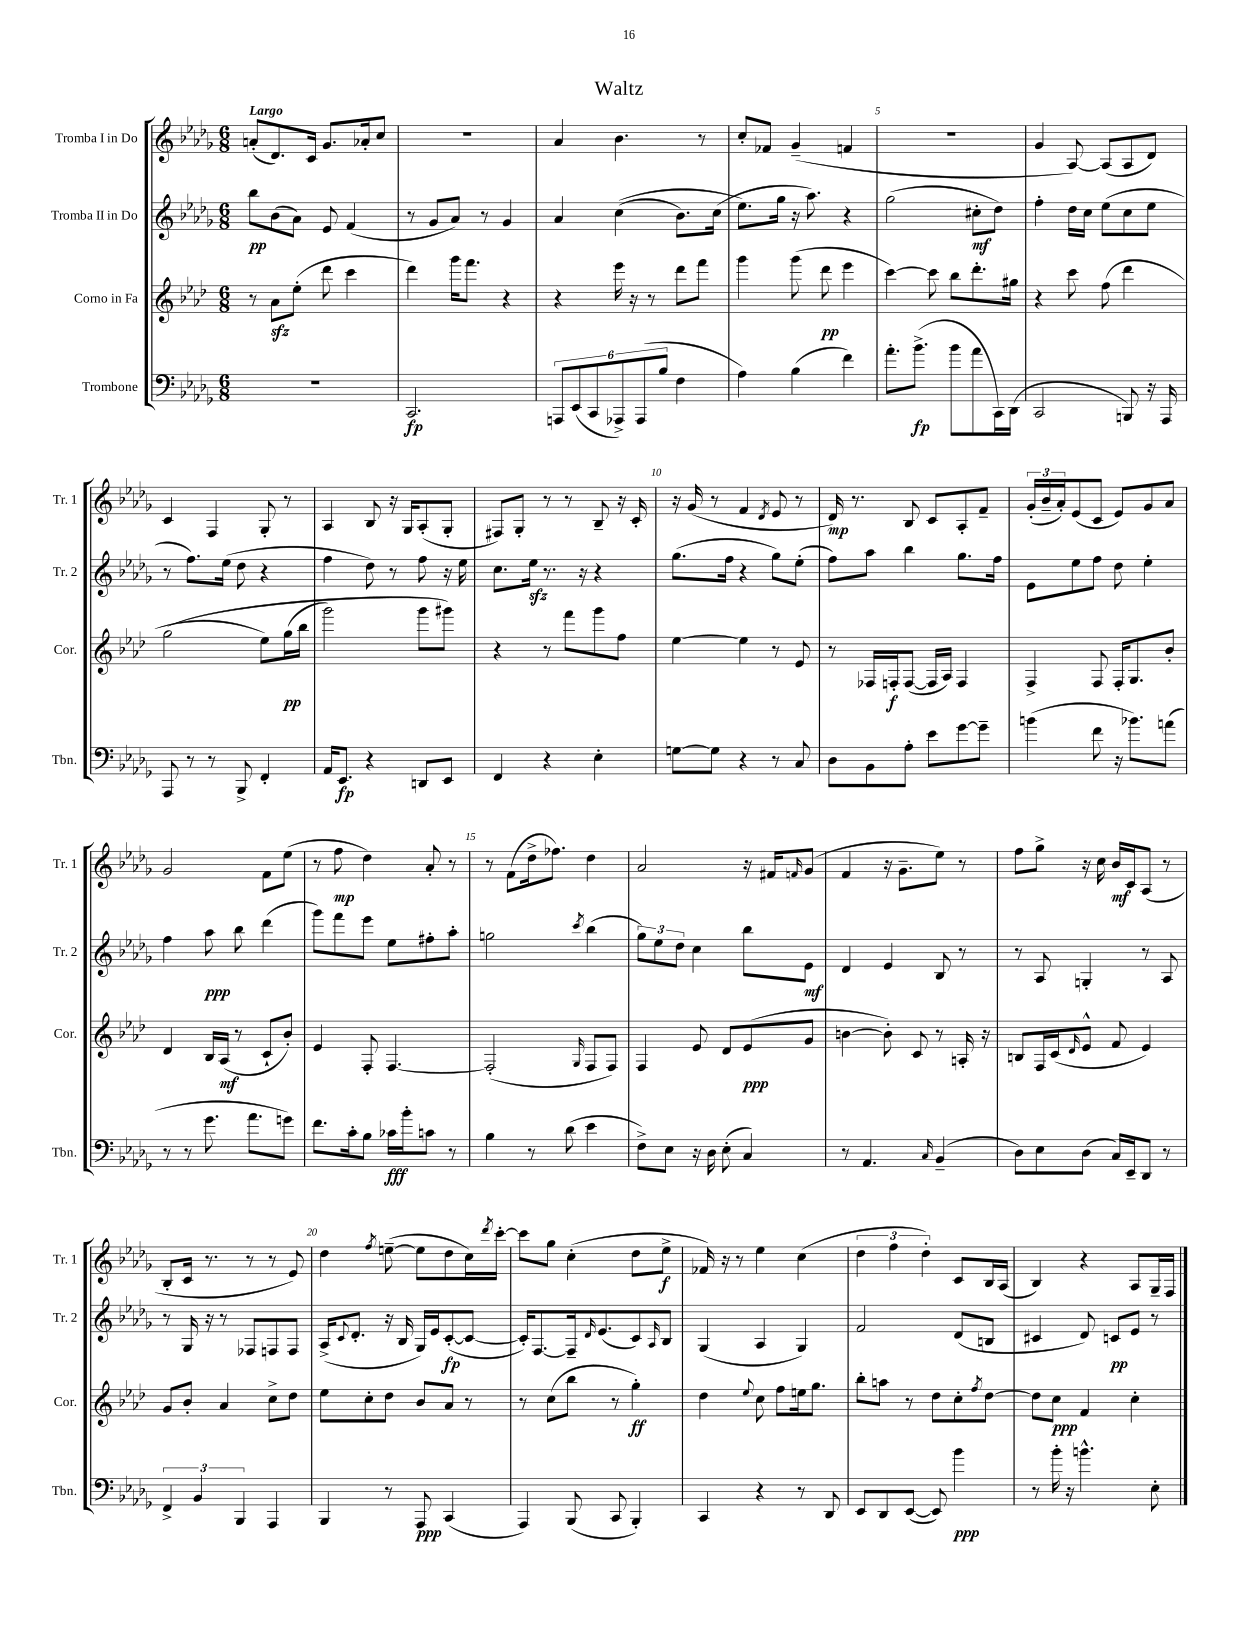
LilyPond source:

\header { title = "Waltz" }
<<
\new StaffGroup <<
\new Staff = "s0" \with { instrumentName = "Tromba I in Do" shortInstrumentName = "Tr. 1" } {
    \clef treble \key des \major \numericTimeSignature \time 6/8 \tempo "Largo"
    a'8-.( des'8.) c'16 ges'8. aes'16-. c''8 |
    R2. |
    aes'4 bes'4. r8 |
    c''8-. fes'8 ges'4--( f'4 |
    R2. |
    ges'4 aes8~) aes8( aes8 des'8) |
    c'4 f4 ges8-. r8 |
    aes4 bes8 r16 ges16 aes8-.( ges8-. |
    fis8) ges8-. r8 r8 bes8-- r16 c'16-. |
    r16 ges'16( r8 f'4 \acciaccatura { des'8 } ees'8 r8 |
    des'16\mp) r8. bes8 c'8 aes8-. f'8-- |
    \tuplet 3/2 { ges'16-.( bes'16-- aes'16-.) } ees'8( c'8 ees'8) ges'8 aes'8 |
    ges'2 f'8 ees''8( |
    r8 f''8\mp des''4) aes'8-. r8 |
    r8 f'8( des''16-> fes''8.) des''4 |
    aes'2 r16 fis'16 \grace { f'16 } ges'8( |
    f'4 r16 ges'8.-- ees''8) r8 |
    f''8 ges''8-> r16 c''16 bes'16\mf c'16 aes8( r8 |
    bes8-. c'16 r8. r8 r8 ees'8) |
    des''4 \acciaccatura { f''8 } e''8~--( e''8 des''8 c''16) \acciaccatura { des'''8 } c'''16~-. |
    c'''8 ges''8 c''4-.( des''8 ees''8->\f |
    fes'16) r16 r8 ees''4 c''4( |
    \tuplet 3/2 { des''4 f''4 des''4-.) } c'8 bes16 aes16( |
    bes4) r4 aes8 ges16-- f16 \bar "|." |
}
\new Staff = "s1" \with { instrumentName = "Tromba II in Do" shortInstrumentName = "Tr. 2" } {
    \clef treble \key des \major \numericTimeSignature \time 6/8
    bes''8\pp bes'8( aes'8) ees'8 f'4( |
    r8 ges'8 aes'8) r8 ges'4 |
    aes'4 c''4(\( bes'8.) c''16( |
    ees''8.\) ges''16 r16 aes''8.) r4 |
    ges''2( cis''8-.\mf des''8) |
    f''4-. des''16 c''16 ees''8( c''8 ees''8 |
    r8 f''8.) ees''16( des''8 r4 |
    f''4 des''8) r8 f''8 r16 ees''16 |
    c''8. ees''16\sfz r8. r16 r4 |
    ges''8.( f''16 r4 ges''8) ees''8-.( |
    f''8) aes''8 bes''4 ges''8. f''16 |
    ees'8 ees''8 f''8 des''8 ees''4-. |
    f''4 aes''8\ppp bes''8 des'''4( |
    ges'''8) f'''8 ees'''8 ees''8 fis''8-. aes''8-. |
    g''2 \acciaccatura { c'''8 } bes''4( |
    \tuplet 3/2 { ges''8) ees''8 des''8 } c''4 bes''8 ees'8\mf |
    des'4 ees'4 bes8 r8 |
    r8 aes8 g4-. r8 aes8 |
    r8 ges16 r16 r8 fes8 f8 f8 |
    aes16->( \appoggiatura { c'8 } des'8.-. r16 bes16 ges16) ees'16 c'8~-.\fp( c'8~ |
    c'16-.) f8.~ f16-- \grace { des'16 } ees'8.( c'8) \grace { aes16 } bes8 |
    ges4( aes4 ges4) |
    f'2 des'8( b8 |
    cis'4 des'8) c'8\pp ees'8 r8 \bar "|." |
}
\new Staff = "s2" \with { instrumentName = "Corno in Fa" shortInstrumentName = "Cor." } {
    \clef treble \key aes \major \numericTimeSignature \time 6/8
    r8 aes'8\sfz ees''8-.( des'''8 c'''4 |
    des'''4) g'''16 f'''8. r4 |
    r4 ees'''16 r16 r8 des'''8 f'''8 |
    g'''4 g'''8( des'''8\pp ees'''4 |
    c'''4~) c'''8 bes''8 des'''8.-. gis''16 |
    r4 c'''8 f''8( des'''4 |
    g''2\( ees''8) g''16\pp( bes''16 |
    g'''2) g'''8 gis'''8\) |
    r4 r8 f'''8 g'''8 f''8 |
    ees''4~ ees''4 r8 ees'8 |
    r8 fes16 f16-.\f f8~( f16 aes16) f4 |
    f4-> f8 f16-. g8. bes'8-. |
    des'4 bes16 aes16\mf( r8 c'8-! bes'8-.) |
    ees'4 f8-. f4.~ |
    f2-.( \grace { g16 } f8 f8) |
    f4 ees'8 des'8 ees'8\ppp( g'8 |
    b'4~ b'8-.) c'8 r8 a16-. r16 |
    b8 f16 c'16( \grace { des'16 } ees'8-^ f'8 ees'4) |
    g'8 bes'8-. aes'4 c''8-> des''8 |
    ees''8 c''8-. des''8 bes'8 aes'8 r8 |
    r8 c''8( bes''8 r8 g''4-.\ff) |
    des''4 \appoggiatura { ees''8 } c''8 f''8 e''16 g''8. |
    bes''8-. a''8 r8 des''8 c''8-. \acciaccatura { f''8 } des''8~ |
    des''8 c''8\ppp f'4 c''4-. \bar "|." |
}
\new Staff = "s3" \with { instrumentName = "Trombone" shortInstrumentName = "Tbn." } {
    \clef bass \key des \major \numericTimeSignature \time 6/8
    R2. |
    c,2.\fp |
    \tuplet 6/4 { a,,8 ees,8( c,8 aes,,8->) aes,,8( bes8 } f4 |
    aes4) bes4( f'4) |
    aes'8.-. bes'8.->\fp( bes'8 aes'8 c,16) des,16( |
    c,2 b,,8) r16 aes,,16 |
    aes,,8 r8 r8 bes,,8-> f,4-. |
    aes,16 ees,8.\fp r4 d,8 ees,8 |
    f,4 r4 ees4-. |
    g8~ g8 r4 r8 c8 |
    des8 bes,8 aes8-. ees'8 ges'8~ ges'8-- |
    b'4( f'8 r16 bes'8.) a'8( |
    r8 r8 ges'8. aes'8. g'8) |
    f'8. c'16-. bes8 ces'16\fff bes'16-. c'8 r8 |
    bes4 r8 des'8( ees'4 |
    f8->) ees8 r16 des16 ees8-.( c4) |
    r8 aes,4. \grace { c16 } bes,4--( |
    des8) ees8 des8( c16) ees,16-- des,8 r8 |
    \tuplet 3/2 { f,4-> bes,4 bes,,4 } aes,,4 |
    bes,,4 r8 aes,,8\ppp c,4( |
    aes,,4) bes,,8( c,8 bes,,4-.) |
    c,4 r4 r8 des,8 |
    ees,8 des,8 ees,8~( ees,8) bes'4\ppp |
    r8 bes'16-. r16 b'4.-^ ees8-. \bar "|." |
}
>>
>>
\layout { \context { \Score \override BarNumber.break-visibility = ##(#f #t #t) barNumberVisibility = #(every-nth-bar-number-visible 5) } }
